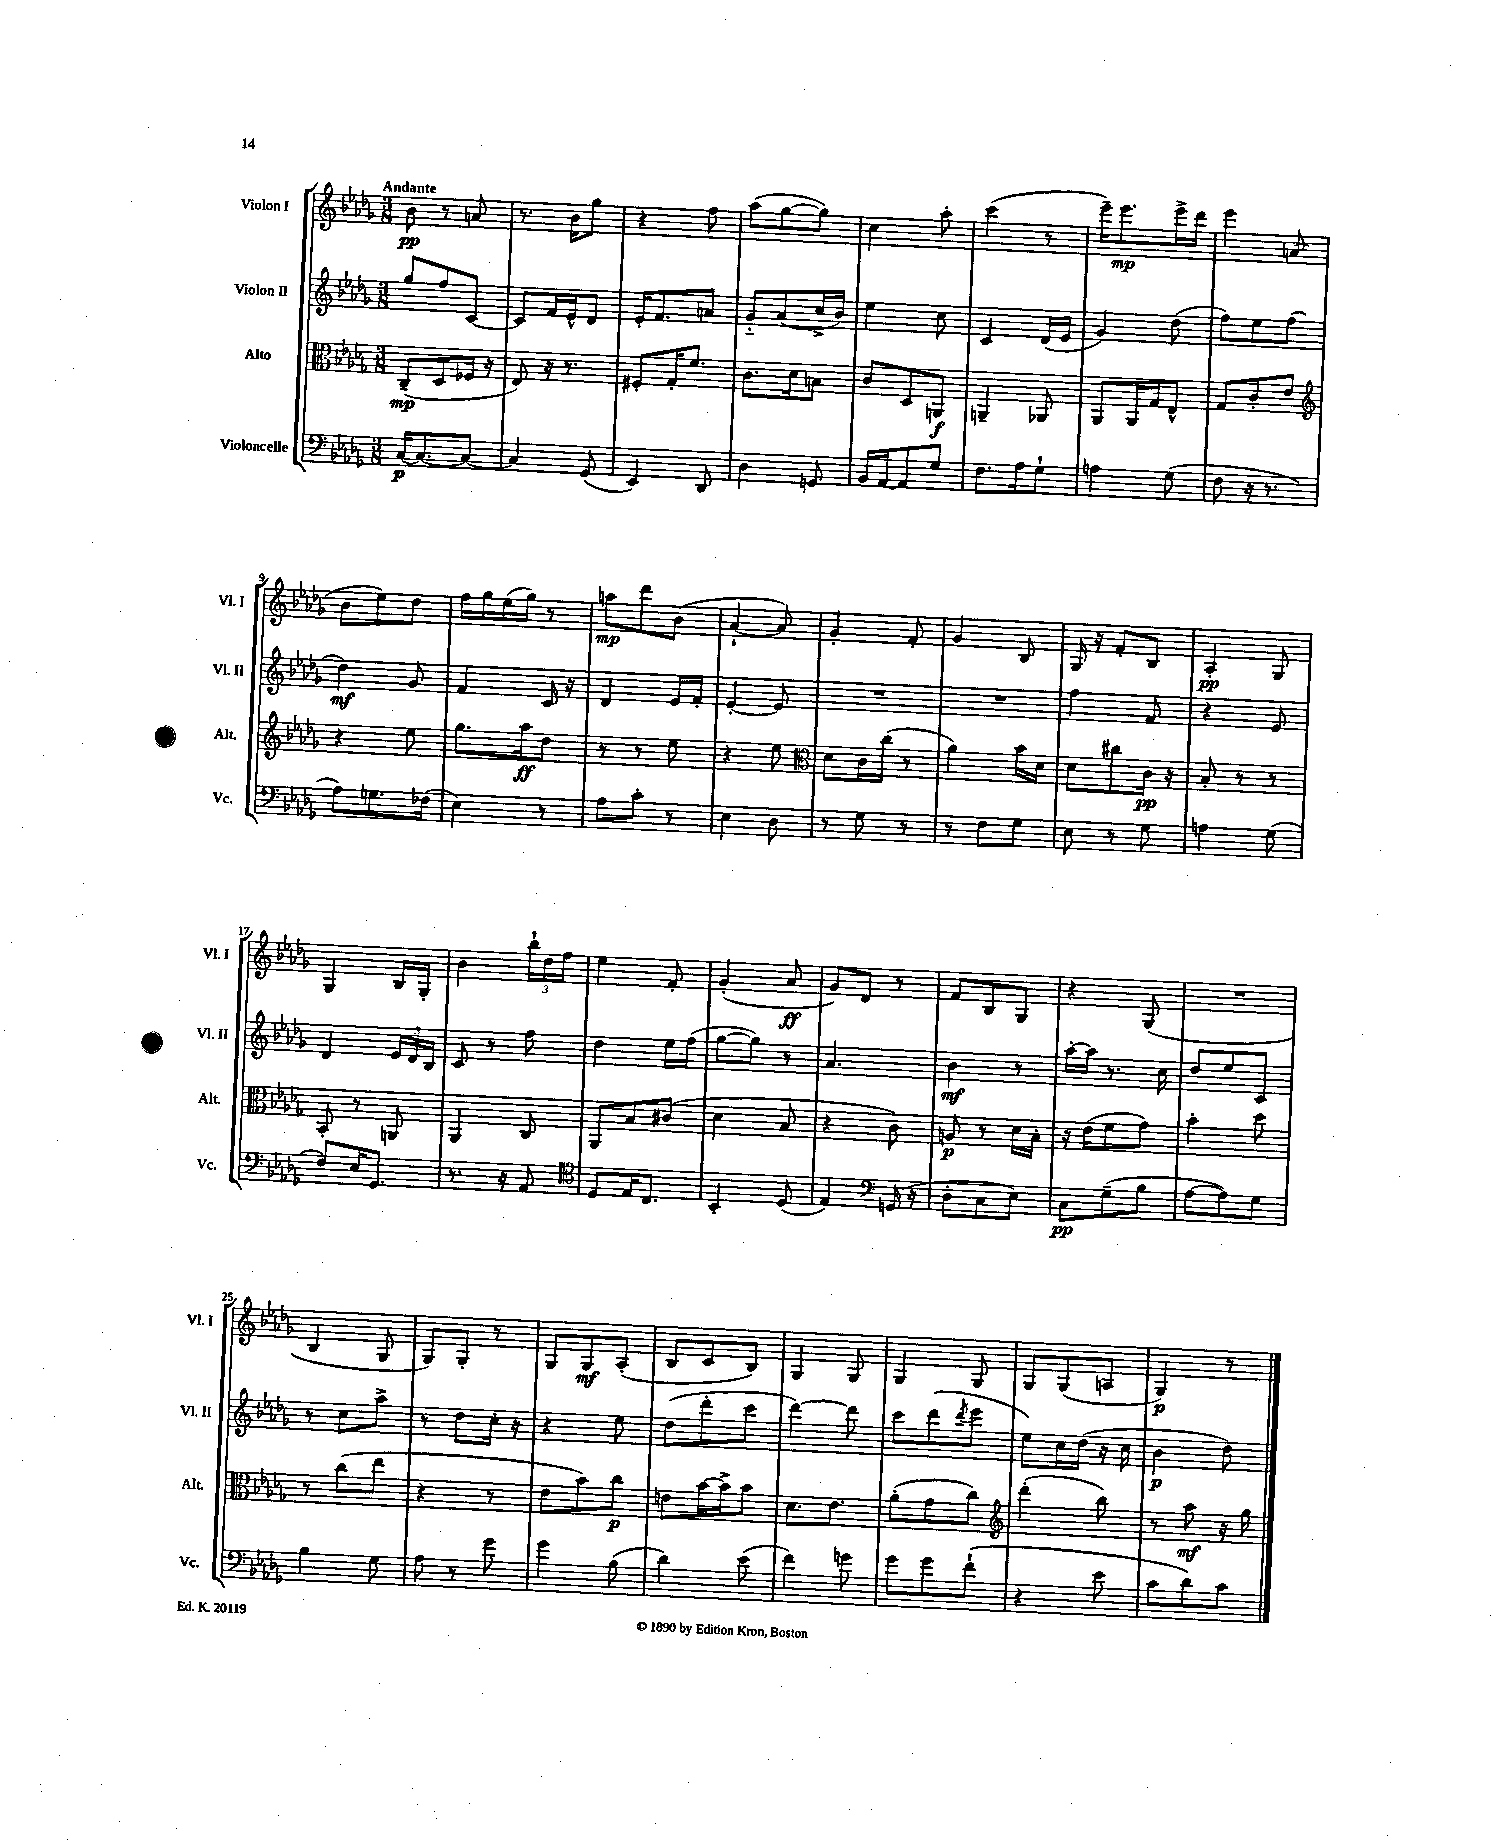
<<
\new StaffGroup <<
\new Staff = "s0" \with { instrumentName = "Violon I" shortInstrumentName = "Vl. I" } {
    \clef treble \key des \major \numericTimeSignature \time 3/8 \tempo "Andante"
    bes'8\pp r8 a'8 |
    r8. bes'16 ges''8 |
    r4 f''8 |
    aes''8( ges''8~ ges''8) |
    c''4 aes''8-. |
    c'''4( r8 |
    ees'''16--) ees'''8.\mp ees'''16-> des'''16 |
    ees'''4 a'8( |
    bes'8 ees''8) des''8 |
    f''16 ges''16 ees''16( ges''16) r8 |
    a''8\mp des'''8 bes'8( |
    aes'4~-! aes'8) |
    ges'4-. f'8-. |
    ges'4 bes8 |
    ges16 r16 f'8-. bes8 |
    aes4-.\pp ges8 |
    ges4 bes16 ges16-. |
    bes'4 \tuplet 3/2 { bes''16-! des''16 f''16 } |
    ees''4 f'8-. |
    ges'4-.( aes'8\ff |
    ges'8) des'8 r8 |
    f'8 bes8 ges8 |
    r4 ges8( |
    R4. |
    bes4 ges8 |
    ges8) ges8-. r8 |
    ges8 ges8\mf aes8-.( |
    bes8 c'8 bes8) |
    ges4 ges8 |
    ges4 ges8 |
    ges8 ges8( a8 |
    ges4\p) r8 \bar "|." |
}
\new Staff = "s1" \with { instrumentName = "Violon II" shortInstrumentName = "Vl. II" } {
    \clef treble \key des \major \numericTimeSignature \time 3/8
    ges''8 f''8 c'8~ |
    c'8 f'16 ees'16-^ des'8 |
    ees'16-. f'8. a'8 |
    ges'8-_ aes'8( c''16-> bes'16) |
    ees''4 c''8 |
    c'4 des'16( ees'16 |
    ges'4) des''8( |
    f''8) ees''8 f''8( |
    des''4\mf) ges'8 |
    f'4 c'16 r16 |
    des'4 ees'16 f'16-. |
    ees'4~-. ees'8 |
    R4. |
    R4. |
    f''4 f'8 |
    r4 ees'8 |
    des'4 \tuplet 3/2 { ees'16 des'16 bes16 } |
    c'8 r8 f''8 |
    des''4 ees''16 f''16( |
    ges''8~ ges''8) r8 |
    aes'4. |
    bes'4\mf r8 |
    aes''16~-. aes''16 r8. c''16 |
    des''8 ees''8 c'8 |
    r8 c''8 aes''8-> |
    r8 des''8 c''16-. r16 |
    r4 ees''8 |
    des''8( des'''8-. c'''8 |
    des'''4~) des'''8 |
    c'''8 des'''8( \acciaccatura { des'''8 } ees'''8 |
    ees''8) c''16 des''16( r16 c''16 |
    bes'4\p des''8) \bar "|." |
}
\new Staff = "s2" \with { instrumentName = "Alto" shortInstrumentName = "Alt." } {
    \clef alto \key des \major \numericTimeSignature \time 3/8
    c8--\mp( des8 fes16 r16 |
    ees8) r16 r8. |
    fis8-. ges16-. f'8. |
    c'8. des'16 b8 |
    c'8 des8 a,8\f |
    a,4-- aes,8 |
    aes,8 aes,16 ges16 ees8-^ |
    ges8 c'8-. ees'8 |
    \clef treble r4 ees''8 |
    ges''8. aes''16\ff des''8 |
    r8 r8 ees''8 |
    r4 ees''8 |
    \clef alto des'8 c'16 c''16( r8 |
    aes'4) bes'16 des'16 |
    des'8 cis''8 c'16\pp r16 |
    bes8-. r8 r8 |
    bes,8-. r8 a,8 |
    aes,4 c8 |
    aes,8 bes8 cis'8( |
    des'4 bes8 |
    r4 c'8) |
    a8\p r8 des'16 bes16-. |
    r16 ees'16( f'8 ges'8) |
    bes'4-. des''8 |
    r8 c''8( ees''8 |
    r4 r8 |
    ees'8 bes'8) c''8\p |
    e'8 bes'16~ bes'16-> bes'8 |
    des'8. ees'8. |
    aes'8-.( ges'8 c''8) |
    \clef treble des'''4-.( bes''8) |
    r8 aes''8\mf r16 ges''16 \bar "|." |
}
\new Staff = "s3" \with { instrumentName = "Violoncelle" shortInstrumentName = "Vc." } {
    \clef bass \key des \major \numericTimeSignature \time 3/8
    c16~\p c8.~ c8~ |
    c4 ges,8( |
    ees,4) des,8 |
    des4 g,8 |
    bes,16 aes,16~ aes,8 ges8 |
    f8. aes16 ges8-! |
    a4 ges8( |
    f8 r16 r8. |
    aes8) g8. fes16( |
    ees4) r8 |
    aes8 c'8-. r8 |
    ees4 des8 |
    r8 ges8 r8 |
    r8 f8 ges8 |
    ees8 r8 ges8 |
    a4 ges8( |
    f8) ees16 ges,8. |
    r8. r16 aes,8 |
    \clef tenor des8 ees16 c8. |
    bes,4-. des8( |
    ees4) \clef bass g,16( r16 |
    des8-. c8 ees8) |
    c8\pp ges8--( bes8 |
    aes8~ aes8) ges8 |
    bes4 ges8 |
    aes8 r8 ges'8 |
    ges'4 bes8( |
    des'4) ees'8( |
    f'4) g'8 |
    ges'8 ges'8 f'8-!( |
    r4 ees'8 |
    c'8 des'8) c'8 \bar "|." |
}
>>
>>
